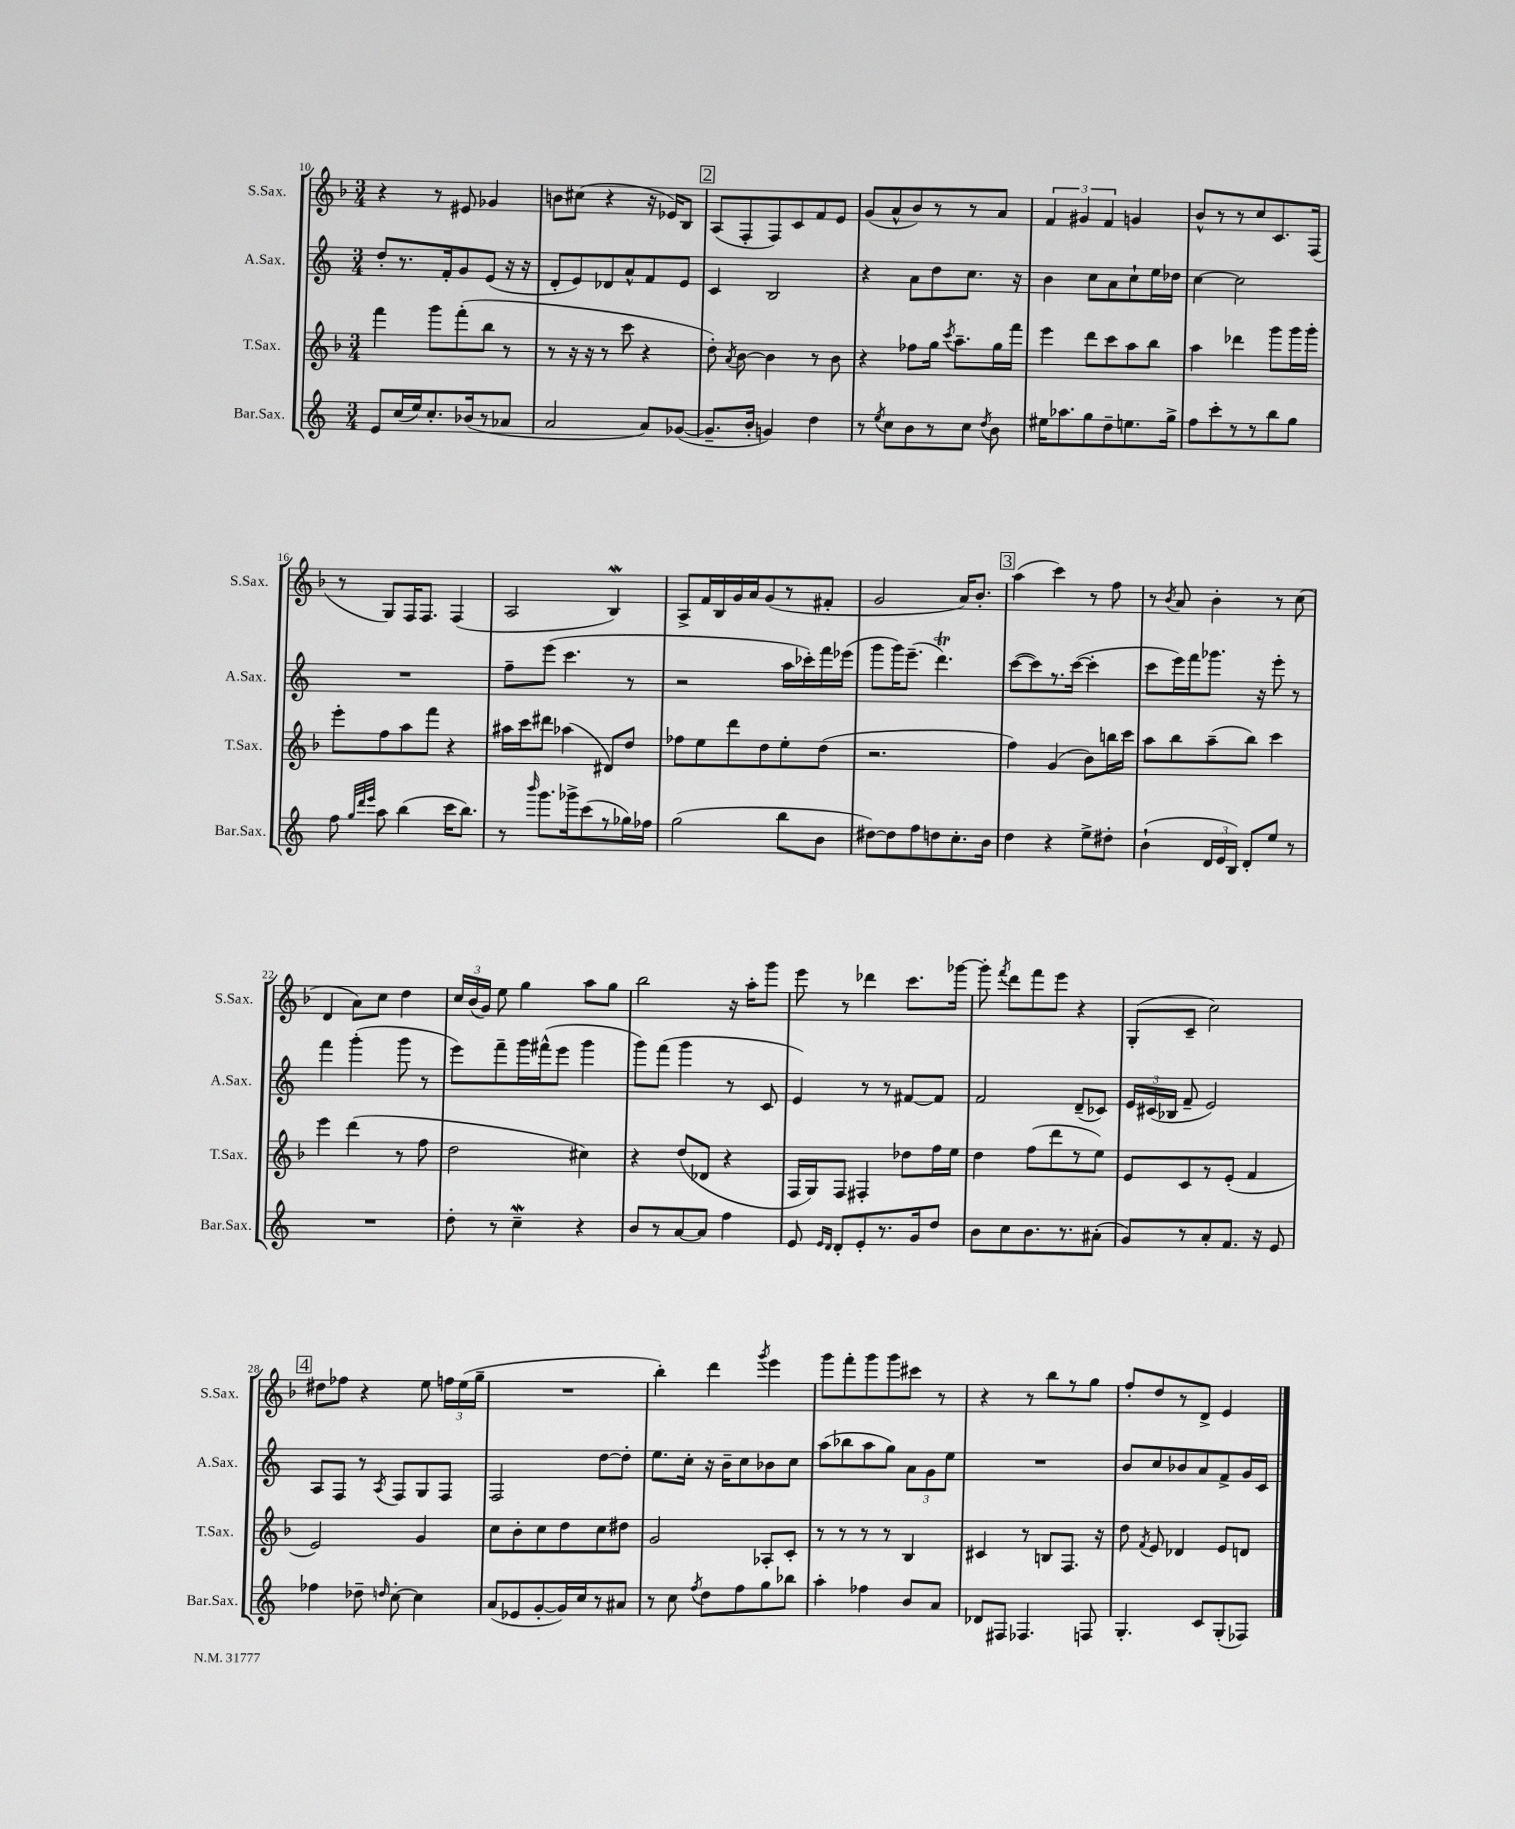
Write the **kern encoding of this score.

**kern	**kern	**kern	**kern
*staff4	*staff3	*staff2	*staff1
*clefG2	*clefG2	*clefG2	*clefG2
*k[]	*k[b-]	*k[]	*k[b-]
*M3/4	*M3/4	*M3/4	*M3/4
8e/L	4fff\	8dd'/L	4r
(16cc/L	.	8.r	.
16ee/J)	.	.	.
8.cc'/	8ggg\L	.	8r
.	.	16f'/k	.
.	(8fff'\	8g/	8e#/
(16b-/k	.	.	.
8r	8bb-\J	(8e/J	4g-/
8a-/J	8r	16r	.
.	.	16r	.
=	=	=	=
2a/	8r	8d'/L	8b\L
.	16r	8e/)	(8cc#\J
.	16r	.	.
.	8r	8d-/	4r
.	8ccc\	8a^^/	.
8a/L)	4r	8f/	16r
.	.	.	16e-/LK)
([8g-/J	.	8e/J	8B-/J
=	=	=	=
8.g-~/]L	8dd'\)	4c/	(8A/L
.	8qa/	.	.
.	[8b-\	.	8F'/
16b'/Jk	.	.	.
4g/)	4b-\]	2B/	8F/)
.	.	.	8c/
4dd\	8r	.	8f/
.	8b-\	.	8e/J
=	=	=	=
8r	4r	4r	(8g/L
8qee/	.	.	.
8cc\L	.	.	8a^^/
8b\	8ff-\L	8a\L	8b-/)
8r	16gg\Jk	8dd\	8r
.	8qccc/	.	.
.	8.aa~\L	.	.
8cc\J	.	8.cc\J	8r
8qdd/	.	.	.
8b\	16gg\L	.	8a/J
.	16fff\JJ	16r	.
=	=	=	=
16ee#\LK	4eee\	4b\	6f/
8.aa-\	.	.	.
.	.	.	6g#/
8gg\	8ddd\L	8cc\L	.
.	.	.	6f/
8dd~\	8ccc\	8a\	.
8.ee\	8aa\	8cc`\	4g/
.	8bb-\J	16ee\L	.
16gg^\Jk	.	16dd-\JJ	.
=	=	=	=
8ff\L	4aa\	[4cc\	8b-^^/L
8ccc'\	.	.	8r
8r	4ddd-\	2cc\]	8r
8r	.	.	8cc/
8bb\	8ggg\L	.	8.c/
8gg\J	16ggg\L	.	.
.	16ggg'\JJ	.	(16F/Jk
=	=	=	=
8ff\	8eee'\L	2.r	8r
32qqgg/LLL	.	.	.
32qqddd/	.	.	.
32qqeee/JJJ	.	.	.
8aa\	8ff\	.	8G/L)
(4bb\	8aa\	.	16F/K
.	.	.	8.F/J
.	8fff\J	.	.
16ccc\LK	4r	.	(4F/
8.bb\J)	.	.	.
=	=	=	=
8r	16aa#\LL	8ff~\L	2A/
.	16ccc\J	.	.
16qqbbb/	.	.	.
8.ggg\L	8ddd#\J	(8eee\J	.
.	(4aa-\	4.ccc\	.
16ggg-^\k	.	.	.
(8ccc\	.	.	.
8r	8d#/L)	.	4B-/)
16gg-\L)	8dd/J	8r	.
16ff-\JJ	.	.	.
=	=	=	=
(2gg\	8ff-\L	2r	8A^/L
.	8ee\	.	16f/L
.	.	.	16B-/
.	8ddd\	.	16g/
.	.	.	16a/J
.	8dd\	.	(8g/
8bb\L	8ee'\	16aa\LL	8r
.	.	16ccc-'\)	.
8b\J	(8dd\J	16fff\	8f#'/J
.	.	(16eee-\JJ	.
=	=	=	=
[8dd#\L)	2.r	8ggg\L	2g/
8dd#\]	.	16ggg\K)	.
.	.	(8.eee~\J	.
8ff\	.	.	.
8dd\	.	4.ddd\)	.
8.cc'\	.	.	16a/LK)
.	.	.	8.b-'/J
16b\Jk	.	.	.
=	=	=	=
4dd\	4ff\)	([8ccc\L	(4aa\
.	.	8ccc\])	.
4r	(4g/	8.r	4ccc\)
.	.	([16ccc\Jk	.
8ee^\L	8b-\L)	4ccc'\]	8r
8dd#'\J	16bb\L	.	8ff\
.	16ccc\JJ	.	.
=	=	=	=
(4b`\	8aa\L	8ccc\L	8r
.	.	.	8qb-/
.	8bb-\	16eee\L)	8a/
.	.	16fff\J	.
24d/LL	(8aa~\	8.ggg-\J	4b-'\
24e/	.	.	.
24B/JJ)	.	.	.
8d'/L	8bb-\J)	.	.
.	.	16r	.
8ee/J	4ccc\	8eee'\	8r
8r	.	8r	(8cc\
=	=	=	=
2.r	4eee\	4fff\	4d/
.	(4ddd\	(4ggg'\	8a\L)
.	.	.	8cc\J
.	8r	8ggg\	4dd\
.	8ff\	8r	.
=	=	=	=
8dd'\	2dd\	8eee\L)	24cc/LL
.	.	.	(24b-/
.	.	.	24g/JJ)
8r	.	8fff~\	8ee\
4cc~\	.	16ggg\L	4gg\
.	.	(16fff#^^\J	.
.	.	8eee\J	.
4r	4cc#\)	4ggg\	8aa\L
.	.	.	8gg\J
=	=	=	=
8b/L	4r	8ggg\L)	2bb-\
8r	.	(8fff\J	.
[8a/	(8dd/L	4ggg\	.
8a/]J	8d-/J	.	.
4ff\	4r	8r	16r
.	.	.	16aa'\LK
.	.	8c/	8ggg\J
=	=	=	=
8e/	16F/LL	4e/)	8eee\
.	16G/J)	.	.
16qqe/LL	.	.	.
16qqd/JJ	.	.	.
8d'/L	8F/J	.	8r
8e'/	4F#'/	8r	4ddd-\
8.r	.	8r	.
.	8dd-\L	[8f#/L	8.ccc\L
16g/k	.	.	.
8dd/J	16ff\L	8f#/]J	.
.	16ee\JJ	.	[16ggg-\Jk
=	=	=	=
8b\L	4dd\	2f/	8ggg-'\]
.	.	.	8qfff/
8cc\	.	.	8ddd\L
8.b\	(8ff\L	.	8fff\
.	8ddd\	.	8eee\J
8.r	.	.	.
.	8r	(8d~/L	4r
(8a#'\J	8ee\J)	8c-/J)	.
=	=	=	=
8g/L)	8e/L	24e/LL	(8G'/L
.	.	(24c#/	.
.	.	24B-/JJ	.
8r	8c/	8f~/	8c~/J
8a'/	8r	2e/)	2cc\)
8.f/J	(8e'/J	.	.
.	4f/	.	.
16r	.	.	.
8e/	.	.	.
=	=	=	=
4ff-\	2e/)	8A/L	8dd#\L
.	.	8F/J	8ff-\J
8dd-~\	.	8r	4r
16qqdd/	.	8qA/	.
[8cc'\	.	8F/L	.
4cc\]	4g/	8G/	8ee\
.	.	8F/J	24ff\LL
.	.	.	(24ee\
.	.	.	24gg~\JJ
=	=	=	=
(8a/L	8cc\L	2F/	2.r
8e-/	8b-'\	.	.
[8g'/	8cc\	.	.
16g/]L)	8dd\	.	.
16cc/J	.	.	.
8r	8cc\	[8dd\L	.
8a#/J	8dd#\J	8dd'\]J	.
=	=	=	=
8r	2g/	8.ee\L	4bb-'\)
8cc\	.	.	.
.	.	16cc'\Jk	.
8qff/	.	.	.
8dd\L	.	16r	4ddd\
.	.	16b~\LK	.
8ff\	.	8cc\	.
.	.	.	8qggg/
8gg\	8A-'/L	8b-\	4eee\
8bb-\J	8c'/J	8cc\J	.
=	=	=	=
4aa'\	8r	(8aa\L	8ggg\L
.	8r	8bb-\	8fff'\
4ff-\	8r	8aa\	8ggg\
.	8r	8gg\J)	8ggg\
8b/L	4B-/	12a\L	8ccc#\J
.	.	12g\	.
8a/J	.	.	8r
.	.	12ee\J	.
=	=	=	=
8d-/L	4c#/	2.r	4r
8F#/J	.	.	.
4.F-/	8r	.	8r
.	8B/L	.	8bb-\L
.	8.F/J	.	8r
8F/	.	.	8gg\J
.	16r	.	.
=	=	=	=
4.G'/	8dd\	8b/L	8ff'/L
.	8qf/	.	.
.	8e/	8cc/	8dd/
.	4d-/	8b-/	8r
8c/L	.	8a/	8d^/J
(8G'/	8e/L	8f^/	4e/
8F-/J)	8d/J	16g/L	.
.	.	16c/JJ	.
==	==	==	==
*-	*-	*-	*-
